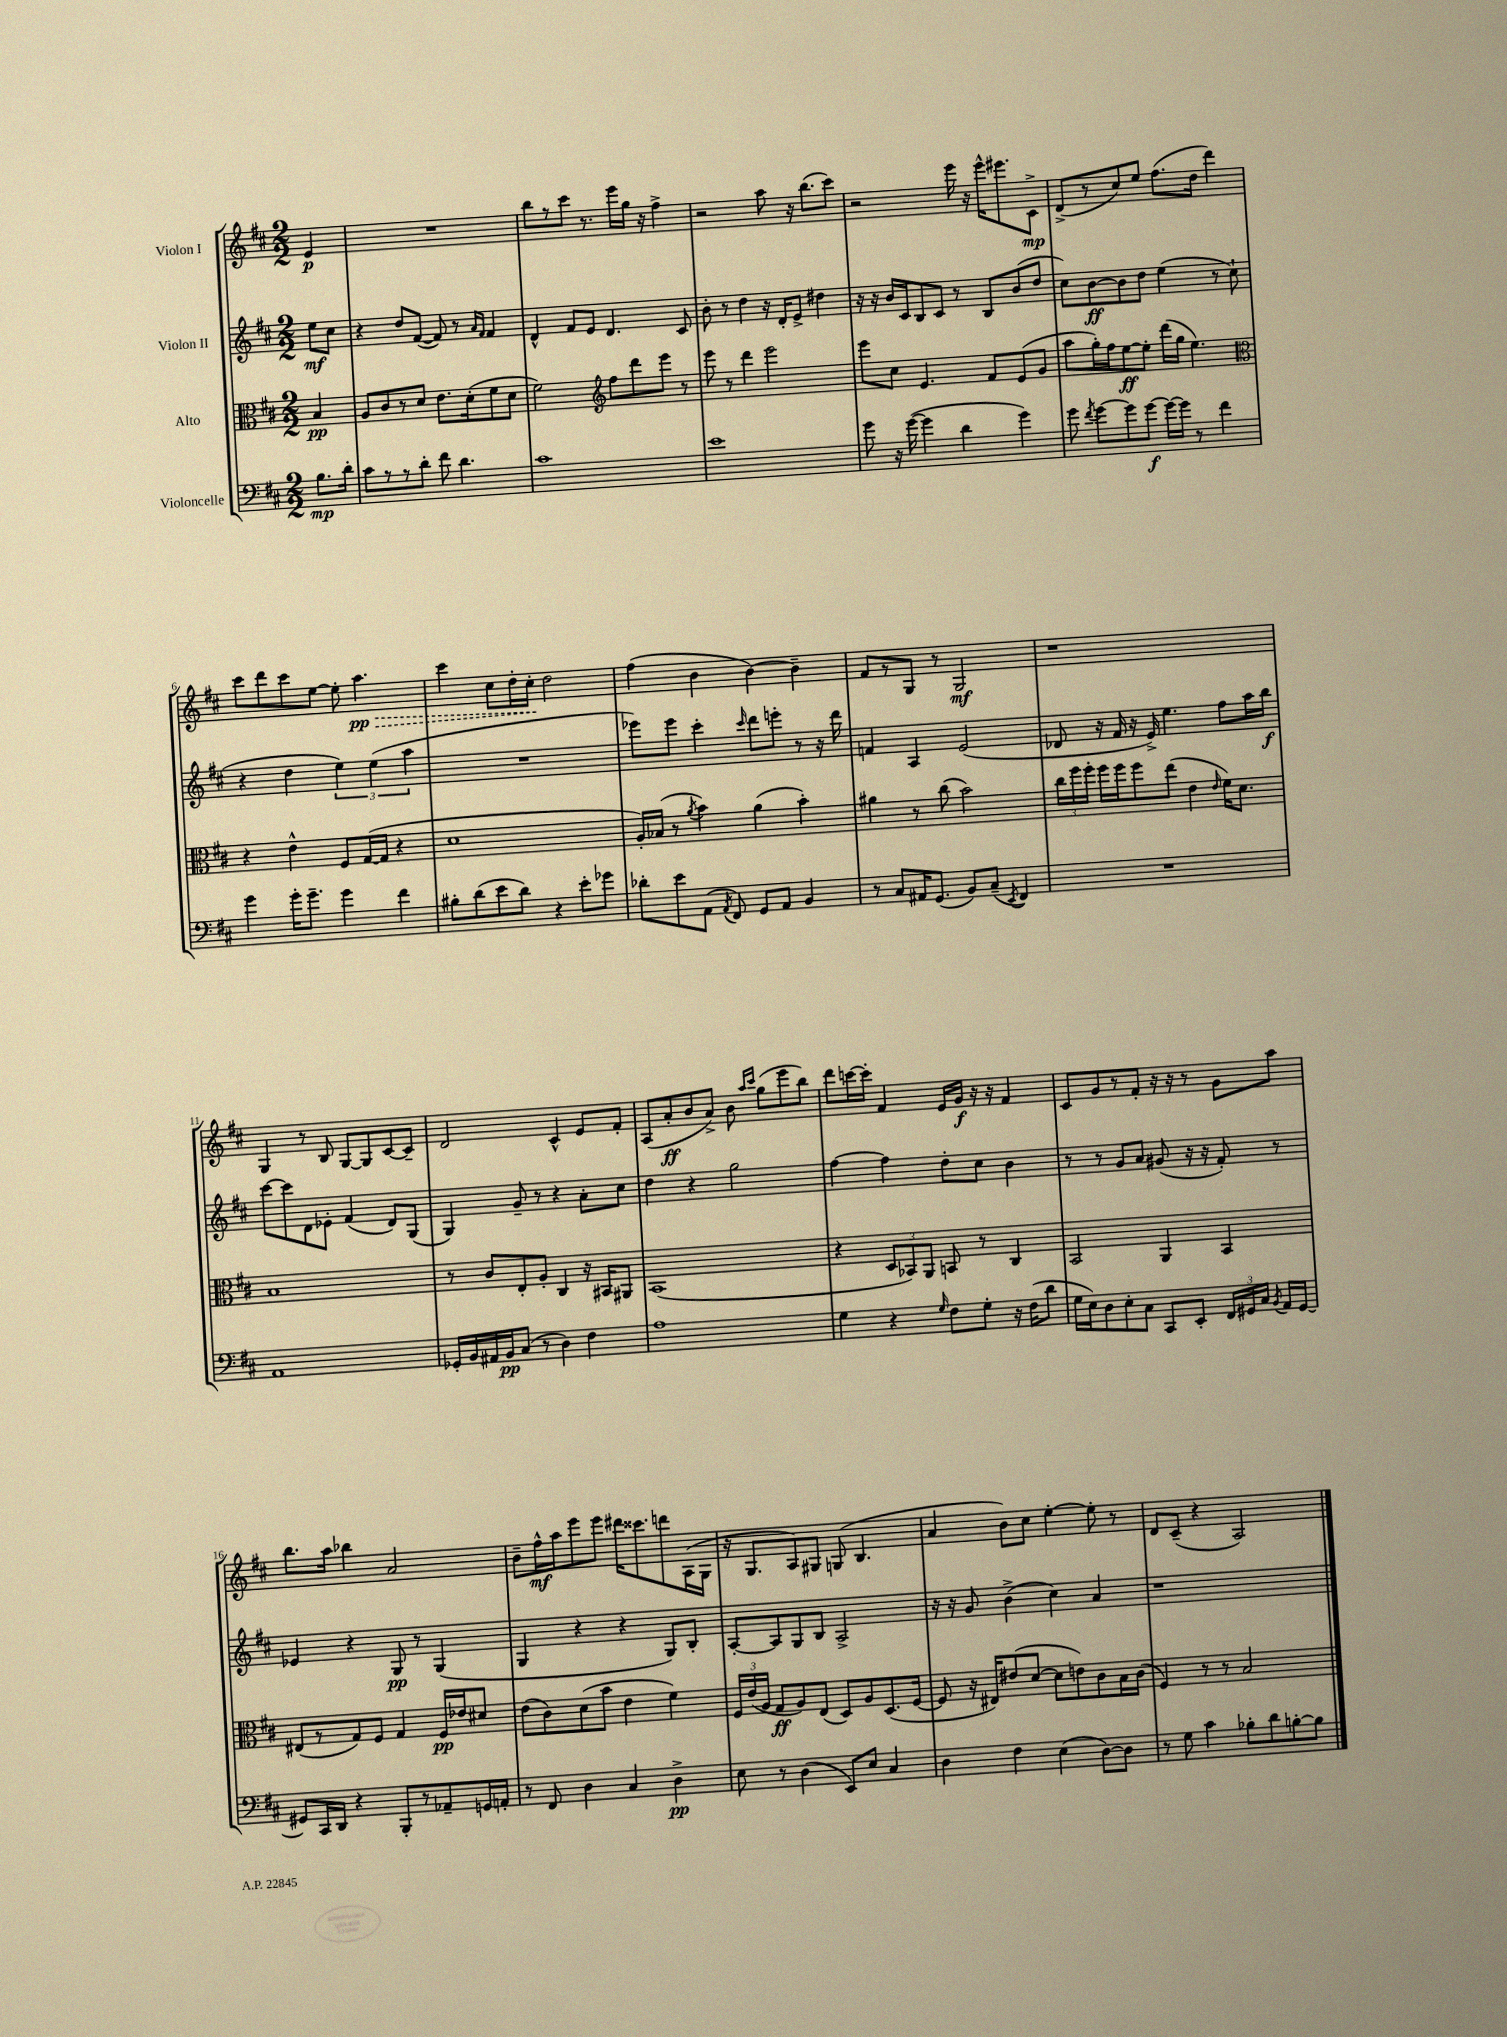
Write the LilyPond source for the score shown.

<<
\new StaffGroup <<
\new Staff = "s0" \with { instrumentName = "Violon I" } {
    \clef treble \key d \major \numericTimeSignature \time 2/2 \partial 4
    \autoBeamOff e'4\p |
    R1 |
    b''8[ r8 cis'''8] r8. e'''16[ g''16] r16 fis''4-> |
    r2 a''8 r16 b''8.[( cis'''8]) |
    r2 e'''16 r16 e'''16[-^ eis'''8. cis'8]->\mp |
    d'8[->( r8 cis''8) e''8] fis''8.[( d''16] d'''4) |
    cis'''8[ d'''8 cis'''8 e''8]~ e''8-. \once \override Hairpin.style = #'dashed-line a''4.\pp\> |
    cis'''4 cis''8[ d''16-. cis''16]-.\! d''2 |
    fis''4( b'4 b'4~) b'4-- |
    fis'8[ r8 g8] r8 g2\mf |
    r1 |
    g4 r8 b8 g8[~ g8 cis'8~ cis'8]-- |
    d'2 cis'4-^ e'8[ fis'8]-. |
    a8[( a'8-.\ff b'8 a'8]->) b'8 \grace { a''16[ cis'''16] } g''8[( e'''8 b''8]) |
    d'''8[ c'''16~ c'''16]-. fis'4 e'16[ g'16]\f r16 r16 fis'4 |
    cis'8[ g'8 r8 fis'8]-. r16 r16 r8 g'8[ a''8] |
    b''8.[ a''16] bes''4 a'2 |
    b'8[-- fis''16-^\mf a''16 e'''8 e'''8] dis'''16[ cisis'''8. d'''8 a16( g16] |
    r16 g8.[ a8) gis8] g8( b4. |
    a'4 b'8[) cis''8] e''4~-. e''8-. r8 |
    d'8[ cis'8]--( r4 a2) \bar "|." |
}
\new Staff = "s1" \with { instrumentName = "Violon II" } {
    \clef treble \key d \major \numericTimeSignature \time 2/2 \partial 4
    \autoBeamOff e''8[\mf cis''8] |
    r4 d''8[ fis'8]~( fis'8) r8 \grace { a'16[ fis'16] } fis'4 |
    d'4-^ fis'8[ e'8] d'4. cis'8 |
    b'8-. r8 d''4 r16 d'16[-. e'8]-> dis''4 |
    r16 r16 b'16[ cis'16 b8 cis'8] r8 b8[ b'8( d''8] |
    cis''8[) b'8~\ff b'8 d''8] e''4( r8 cis''8-! |
    r4 d''4 \tuplet 3/2 { e''4) e''4( a''4 } |
    R1 |
    ees'''8[) ees'''8] cis'''4-. \grace { cis'''16 } d'''8[ e'''8]-. r8 r16 d'''16 |
    f'4 a4 e'2( |
    des'8 r16 fis'16 r16 e'16->) e''4. fis''8[ a''16 b''16]\f |
    cis'''8[~ cis'''8 d'8 ees'8]-. fis'4( d'8[) g8]( |
    g4) g'8-- r8 r4 a'8[-. cis''8] |
    d''4 r4 g''2 |
    fis''4~ fis''4 d''8[-. cis''8] b'4 |
    r8 r8 g'8[ a'8] gis'8( r16 r16 fis'8-.) r8 |
    ees'4 r4 g8\pp r8 g4( |
    g4 r4 r4 g8[) b8]-. |
    a8[~-. a8 g8 b8] a2-> |
    r16 r16 g'8 b'4->( cis''4) a'4 |
    r1 \bar "|." |
}
\new Staff = "s2" \with { instrumentName = "Alto" } {
    \clef alto \key d \major \numericTimeSignature \time 2/2 \partial 4
    \autoBeamOff b4\pp |
    a8[ cis'8 r8 d'8] e'8.[ d'16-.( fis'8 d'8] |
    fis'2) \clef treble fis''8[ d'''8 e'''8] r8 |
    e'''8 r8 d'''4 e'''2 |
    e'''8[ cis''8] e'4. fis'8[ e'8( g'8] |
    a''8[ g''16-.) fis''16 e''8~\ff e''8]-. d'''16[( g''16] e''4.) |
    \clef alto r4 e'4-^ fis8[ g16~( g16] r4 |
    d'1 |
    a16[-.) bes16]( r8 \acciaccatura { a'8 } b'4) a'4( b'4-.) |
    ais'4 r8 cis''8( b'2) |
    \tuplet 3/2 { cis''16[ fis''16 fis''16]-. } fis''16[ fis''16 fis''8 e''8]( e'4 \grace { e'16 } fis'16[) d'8.] |
    b1 |
    r8 cis'8[ e8-. a8]-. cis4 r16 bis,16[ ais,8] |
    b,1( |
    r4 \tuplet 3/2 { d8[ bes,8) a,8] } b,8 r8 cis4 |
    b,2 a,4 b,4 |
    eis8[( r8 g8) fis8] g4 fis16[\pp ees'16 dis'8] |
    e'8[( cis'8) d'8( b'8] e'4 fis'4) |
    \tuplet 3/2 { fis16[ e'16( a16] } g8[\ff a8) e8]( d8[) a8 d8.( fis16]~ |
    fis8 r16 eis16[) eis'8( d'8]~ d'8[ e'8) cis'8 b16 cis'16]( |
    fis4) r8 r8 b2 \bar "|." |
}
\new Staff = "s3" \with { instrumentName = "Violoncelle" } {
    \clef bass \key d \major \numericTimeSignature \time 2/2 \partial 4
    \autoBeamOff b8.[\mp d'16]-. |
    cis'8[ r8 r8 d'8]-. fis'8 d'4. |
    cis'1 |
    e'1 |
    g'8 r16 g'16~( g'4 d'4 g'4) |
    g'8 \acciaccatura { fis'8 } g'8[~ g'8 g'8]~\f g'16[~ g'16] r8 fis'4 |
    g'4 g'16[-. g'8.]-- g'4 fis'4 |
    bis8[-. d'8( e'8 d'8]) r4 e'8[-. ges'8] |
    des'8[-. e'8 a,8]( \acciaccatura { a,8 } fis,8) g,8[ a,8] b,4 |
    r8 cis8[ ais,16 g,8.]( b,8[) cis8]--( \acciaccatura { e,8 } fis,4) |
    R1 |
    a,1 |
    ges,16[-. b,16 ais,16 b,16\pp cis8]( r8 d4) fis4 |
    a1 |
    g4 r4 \grace { g16 } fis8[ g8]-. r16 fis16[( d'8] |
    g16[ e16) d8 e8-. cis8] cis,8[ e,8]-. \tuplet 3/2 { fis,16[ gis,16 cis16] } \acciaccatura { b,8 } a,16[ gis,16]~ |
    gis,8[ cis,16 d,16] r4 b,,8[-. r8 aes,8-- g,16 a,16]-. |
    r8 fis,8 d4 cis4 d4->\pp |
    e8 r8 d4( e,8[) e8] cis4 |
    d4 fis4 e4( d8[~) d8] |
    r8 g8 cis'4 bes8[-. d'8 b8~-. b8] \bar "|." |
}
>>
>>
